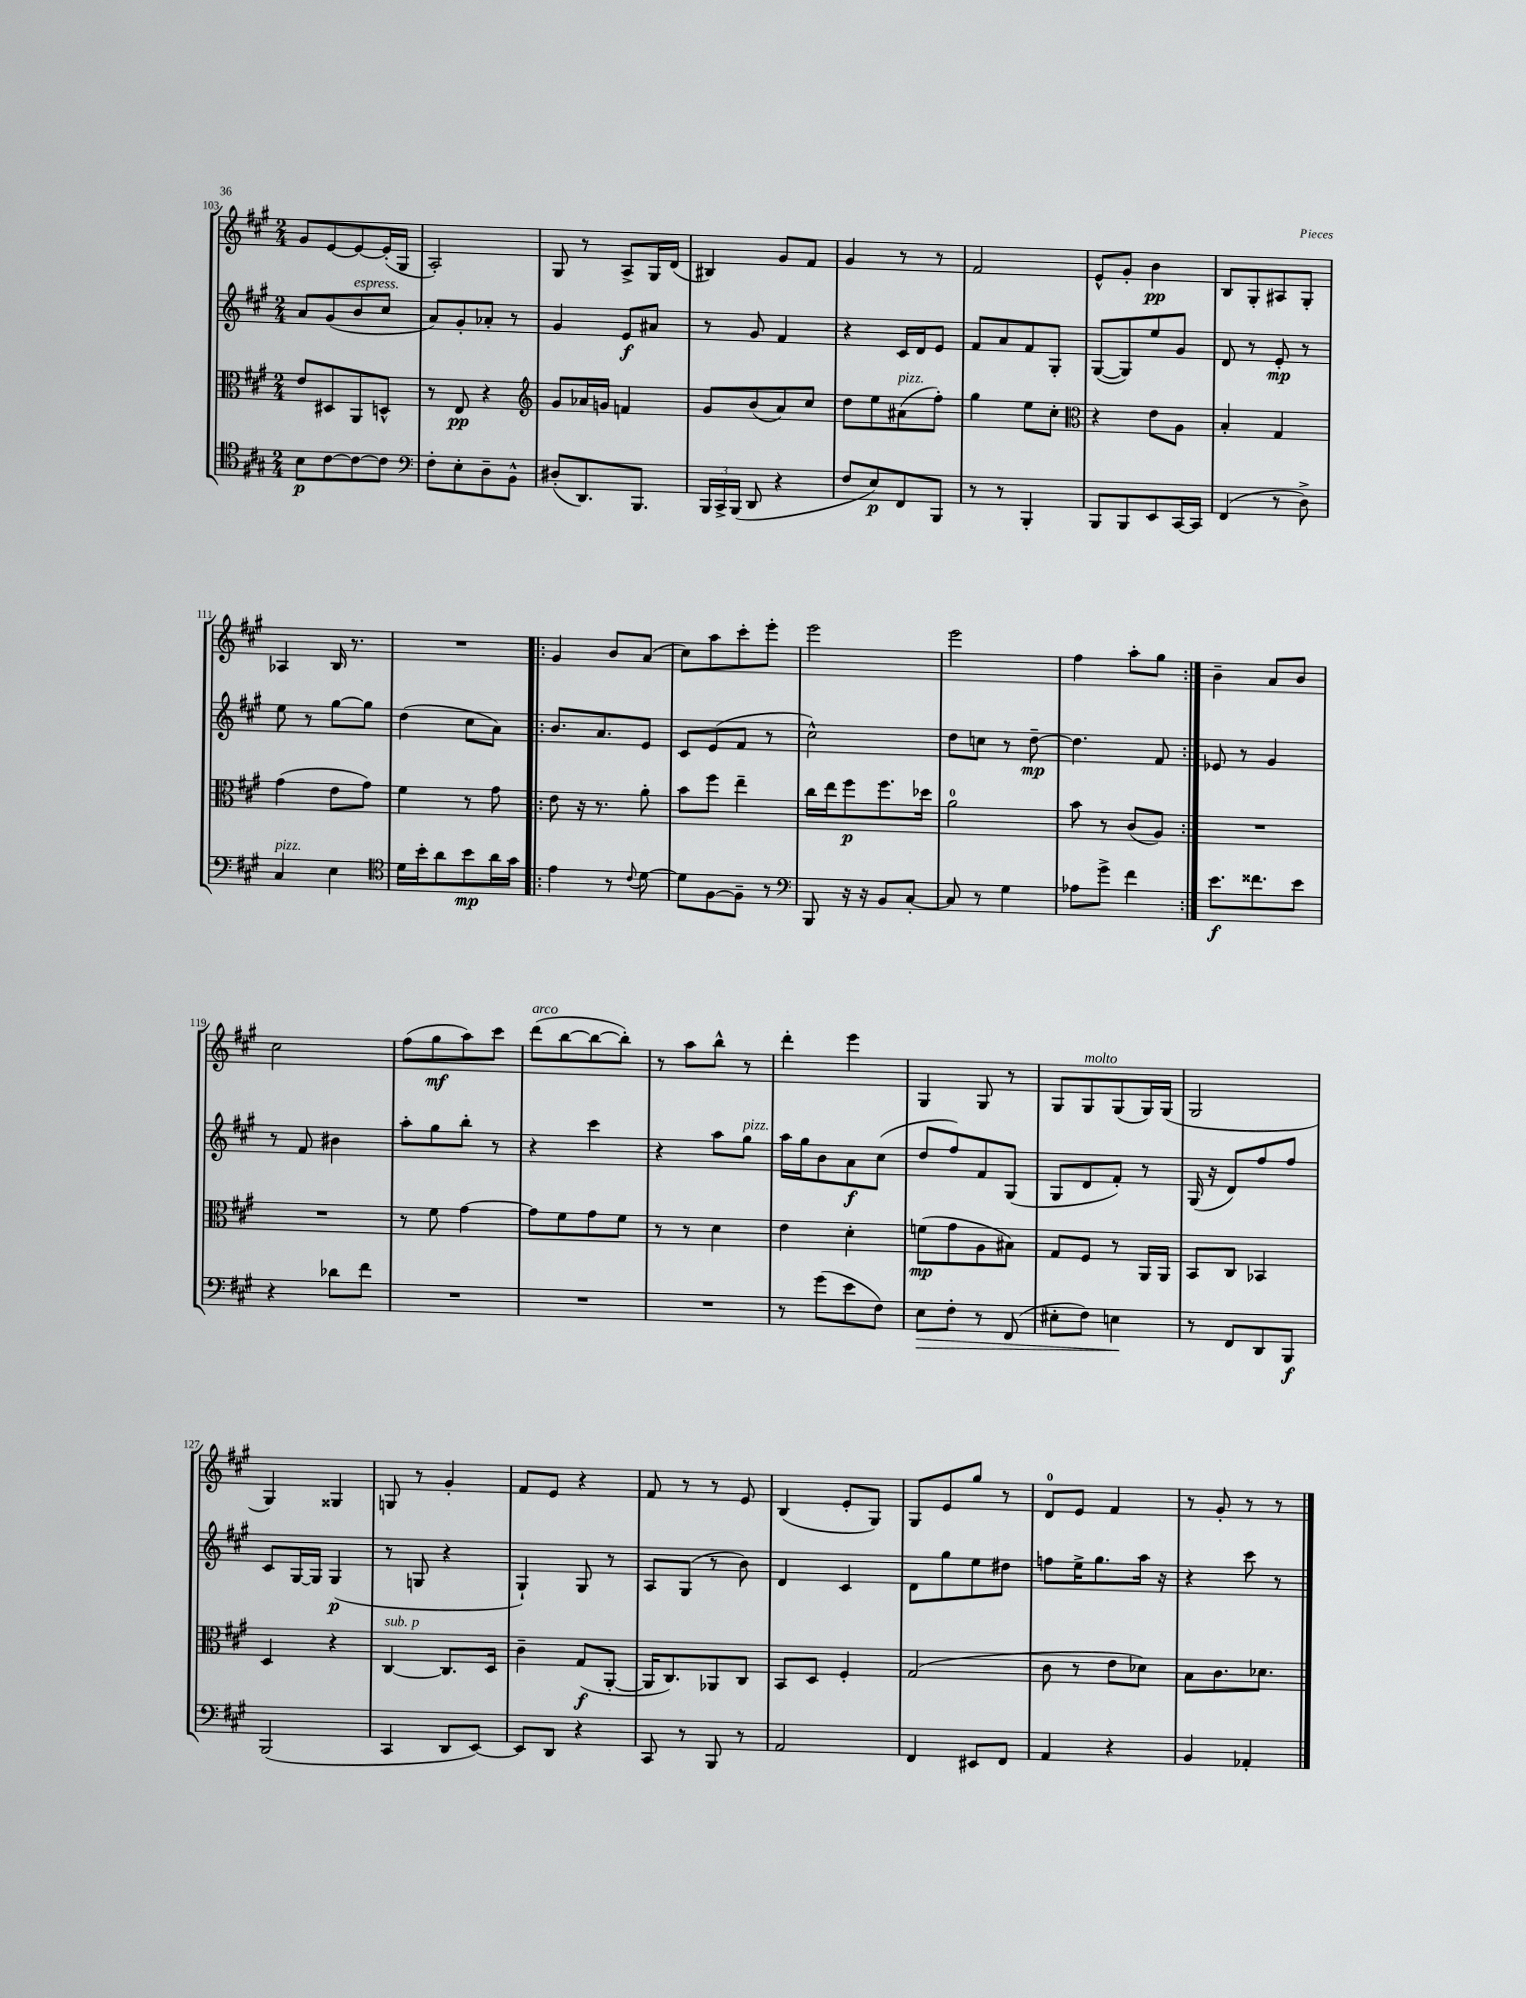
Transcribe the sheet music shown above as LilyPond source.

<<
\new StaffGroup <<
\new Staff = "s0" {
    \clef treble \key a \major \numericTimeSignature \time 2/4
    \autoBeamOff gis'8[ e'8~ e'8~ e'16-.( gis16] |
    a2-.) |
    gis8 r8 a8[-> gis16 d'16]( |
    bis4) gis'8[ fis'8] |
    gis'4 r8 r8 |
    fis'2 |
    e'8[-^ gis'8]-. b'4\pp |
    b8[ gis8-. ais8 gis8]-. |
    aes4 b16 r8. |
    R2 |
    \repeat volta 2 { gis'4 b'8[ a'8]( |
    cis''8[) a''8 cis'''8-. e'''8]-. |
    e'''2 |
    e'''2 |
    fis''4 a''8[-. gis''8] | }
    b'4-- a'8[ b'8] |
    cis''2 |
    fis''8[( gis''8\mf a''8) cis'''8] |
    d'''8[^\markup { \italic "arco" }( b''8~ b''8~ b''8]-.) |
    r8 a''8[ b''8]-^ r8 |
    d'''4-. e'''4 |
    gis4 gis8 r8 |
    gis8[ gis8^\markup { \italic "molto" } gis8( gis16) gis16]( |
    gis2 |
    gis4) gisis4 |
    g8 r8 gis'4-. |
    fis'8[ e'8] r4 |
    fis'8 r8 r8 e'8 |
    b4( e'8[-. gis8]) |
    gis8[ e'8 gis''8] r8 |
    d'8[-0 e'8] fis'4 |
    r8 gis'8-. r8 r8 \bar "|." |
}
\new Staff = "s1" {
    \clef treble \key a \major \numericTimeSignature \time 2/4
    \autoBeamOff a'8[ gis'8( b'8^\markup { \italic "espress." } cis''8] |
    a'8[) gis'8-. aes'8]-. r8 |
    gis'4 e'8[\f ais'8] |
    r8 gis'8 fis'4 |
    r4 cis'16[ d'16 e'8] |
    fis'8[ a'8 fis'8 gis8]-. |
    gis8[~( gis8) e''8 gis'8] |
    d'8 r8 e'8-.\mp r8 |
    e''8 r8 gis''8[~ gis''8] |
    d''4( cis''8[ a'8]) |
    \repeat volta 2 { b'8.[ a'8. e'8] |
    cis'8[ e'8( fis'8] r8 |
    cis''2-^) |
    d''8[ c''8] r8 d''8~--\mp |
    d''4. fis'8 | }
    ees'8 r8 gis'4 |
    r8 fis'8 bis'4 |
    a''8[-. gis''8 b''8]-. r8 |
    r4 cis'''4 |
    r4 a''8[ gis''8]^\markup { \italic "pizz." } |
    a''16[ gis''16 b'8 a'8\f cis''8]( |
    d''8[ fis''8) fis'8 gis8]( |
    gis8[ d'8 fis'8]-.) r8 |
    gis16( r16 d'8[) fis''8 fis''8] |
    cis'8[ gis16~ gis16] gis4\p( |
    r8 g8 r4 |
    gis4-!) gis8 r8 |
    a8[ gis8]( r8 b'8) |
    d'4 cis'4 |
    d'8[ gis''8 e''8 dis''8] |
    f''8[ e''16-> gis''8. a''16] r16 |
    r4 cis'''8 r8 \bar "|." |
}
\new Staff = "s2" {
    \clef alto \key a \major \numericTimeSignature \time 2/4
    \autoBeamOff e'8[ dis8 a,8 d8]-^ |
    r8 e8\pp r4 |
    \clef treble gis'8[ aes'16 g'16] f'4 |
    gis'8[ b'8( a'8) cis''8] |
    d''8[ e''8 ais'8^\markup { \italic "pizz." }( fis''8]-.) |
    gis''4 e''8[ cis''8]-. |
    \clef alto r4 e'8[ a8] |
    b4-. gis4 |
    gis'4( e'8[ gis'8]) |
    fis'4 r8 gis'8 |
    \repeat volta 2 { e'8 r16 r8. a'8-. |
    b'8[ fis''8] e''4-- |
    cis''16[ e''16 fis''8\p fis''8. des''16] |
    a'2-0 |
    b'8 r8 cis'8[( a8]) | }
    R2 |
    R2 |
    r8 fis'8 gis'4~ |
    gis'8[ fis'8 gis'8 fis'8] |
    r8 r8 d'4 |
    e'4 d'4-. |
    f'8[\mp( gis'8 a8 bis8]) |
    gis8[ fis8] r8 a,16[ a,16] |
    b,8[ cis8] bes,4 |
    d4 r4 |
    cis4~^\markup { \italic "sub. p" } cis8.[ d16] |
    cis'4-- gis8[\f( a,8]~-. |
    a,16[ cis8.) aes,8 cis8] |
    b,8[ d8] fis4-. |
    gis2( |
    cis'8 r8 e'8[ des'8]) |
    b8[ cis'8. des'8.] \bar "|." |
}
\new Staff = "s3" {
    \clef tenor \key a \major \numericTimeSignature \time 2/4
    \autoBeamOff b8[\p cis'8~ cis'8~ cis'8] |
    \clef bass fis8[-. e8-. d8-- b,8]-^ |
    dis8[-.( d,8.) b,,8.] |
    \tuplet 3/2 { b,,16[ cis,16-> b,,16]( } d,8 r4 |
    fis8[ e8\p) fis,8 b,,8] |
    r8 r8 b,,4-. |
    b,,8[ b,,8 e,8 cis,16~ cis,16] |
    fis,4( r8 d8->) |
    cis4^\markup { \italic "pizz." } e4 |
    \clef tenor d'16[ b'16-. a'8 b'8\mp a'16 gis'16] |
    \repeat volta 2 { e'4 r8 \appoggiatura { cis'8 } d'8~ |
    d'8[ fis8~ fis8]-- r8 |
    \clef bass b,,8 r16 r16 b,8[ cis8]~-. |
    cis8 r8 gis4 |
    aes8[ gis'8]-> fis'4 | }
    e'8.[\f fisis'8. e'8] |
    r4 des'8[ fis'8] |
    R2 |
    R2 |
    R2 |
    r8 gis'8[( e'8 fis8]) |
    e8[\> fis8]-. r8 fis,8( |
    eis8[-. fis8]) e4\! |
    r8 fis,8[ d,8 b,,8]\f |
    b,,2( |
    cis,4 d,8[ e,8]~) |
    e,8[ d,8] r4 |
    cis,8 r8 b,,8 r8 |
    a,2 |
    fis,4 eis,8[ fis,8] |
    a,4 r4 |
    b,4 aes,4-. \bar "|." |
}
>>
>>
\layout { \context { \Score currentBarNumber = #103 } }
